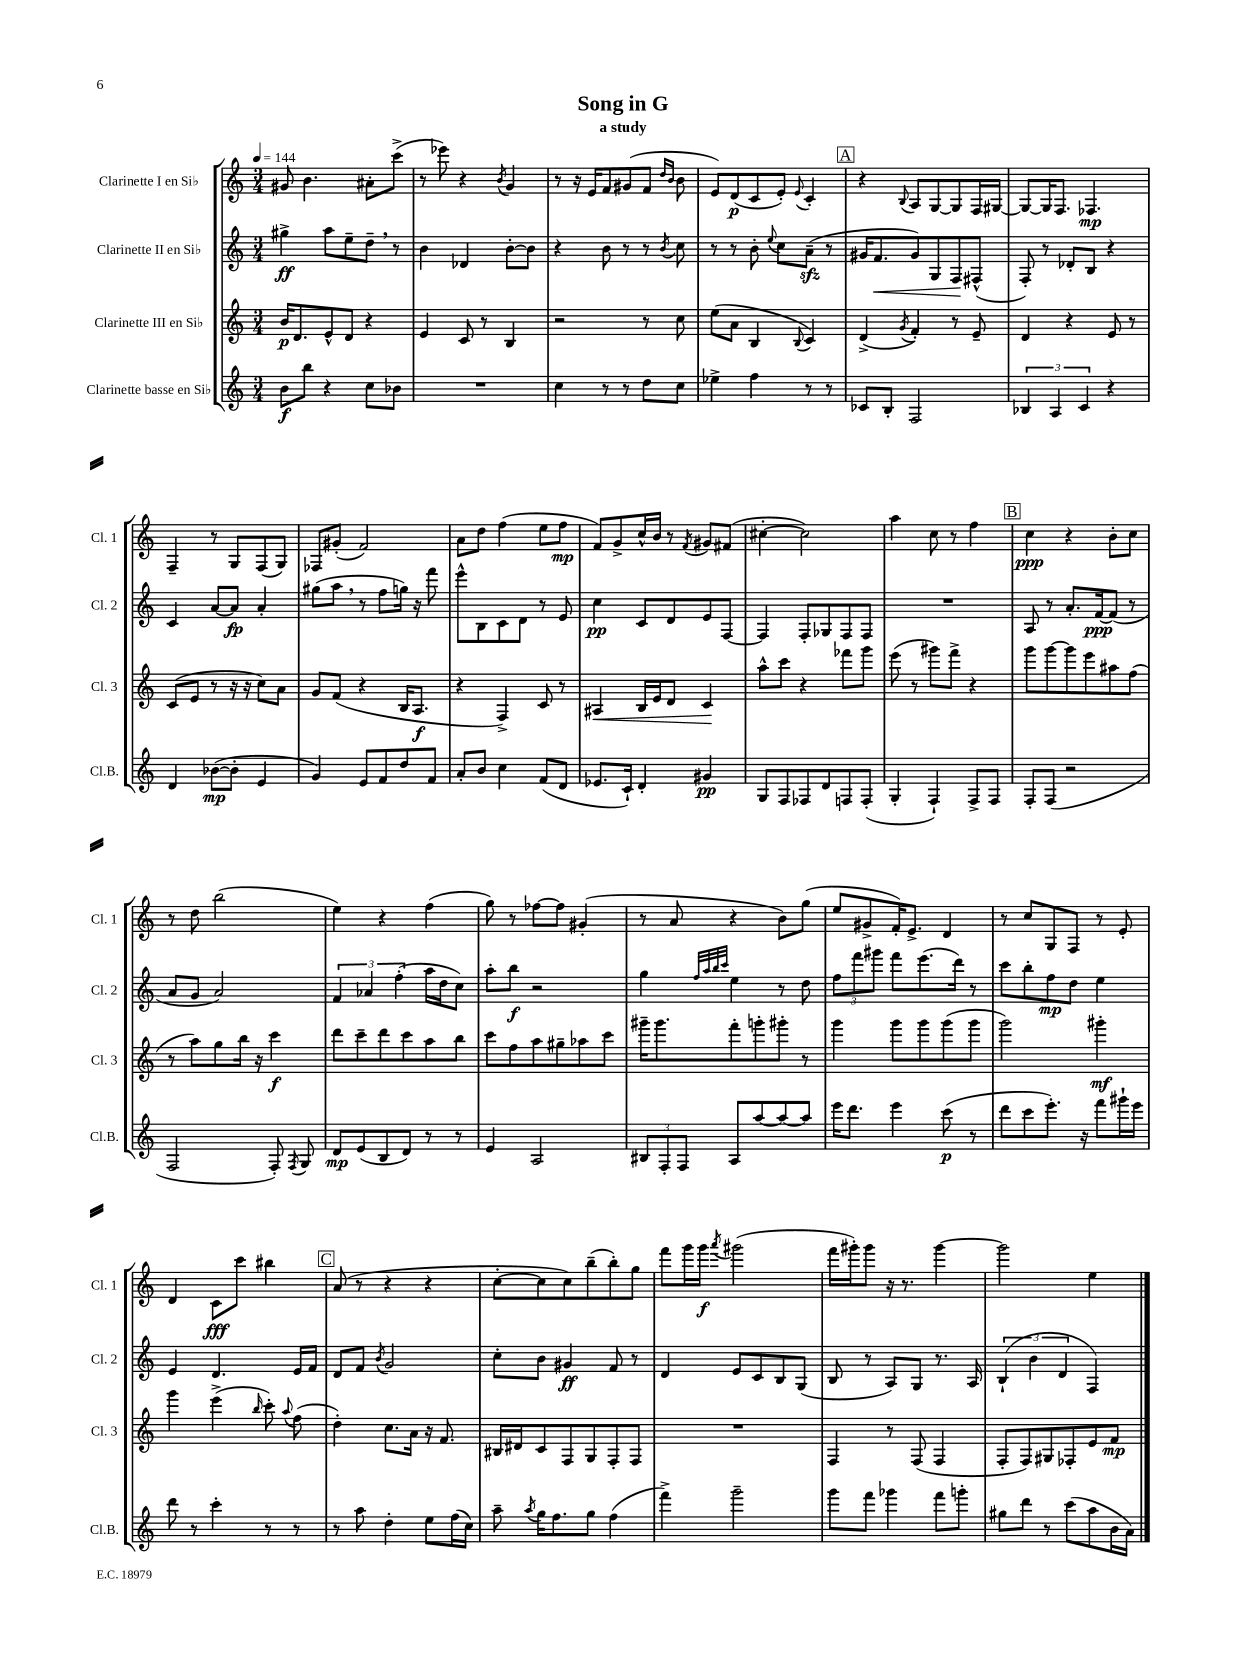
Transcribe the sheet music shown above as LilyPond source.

\header { title = "Song in G" subtitle = "a study" }
<<
\new StaffGroup <<
\new Staff = "s0" \with { instrumentName = "Clarinette I en Sib" shortInstrumentName = "Cl. 1" } {
    \clef treble \key c \major \numericTimeSignature \time 3/4 \tempo 4 = 144
    \autoBeamOff gis'8 b'4. ais'8[-. c'''8]->( |
    r8 ees'''8) r4 \acciaccatura { b'8 } g'4 |
    r8 r16 e'16[ f'8 gis'8( f'8] \grace { d''16[ b'16] } b'8 |
    e'8[) d'8\p( c'8 e'8]-.) \appoggiatura { e'8 } c'4-. |
    \mark \markup { \box "A" } r4 \appoggiatura { b8 } a8[ g8~ g8 f16 gis16]~ |
    gis8[~ gis16 f8.] fes4.\mp |
    f4-- r8 g8[ f8( g8]) |
    fes8[ gis'8]-.( f'2) |
    a'8[ d''8] f''4( e''8[ f''8]\mp |
    f'8[) g'8-> c''16-^ b'16] r8 \acciaccatura { f'8 } gis'8[ fis'8]( |
    cis''4~-. cis''2) |
    a''4 c''8 r8 f''4 |
    \mark \markup { \box "B" } c''4\ppp r4 b'8[-. c''8] |
    r8 d''8 b''2( |
    e''4) r4 f''4( |
    g''8) r8 fes''8[~ fes''8] gis'4-.( |
    r8 a'8 r4 b'8[) g''8]( |
    e''8[ gis'8-> f'16-.) e'8.]-> d'4 |
    r8 c''8[ g8 f8] r8 e'8-. |
    d'4 c'8[\fff c'''8] bis''4 |
    \mark \markup { \box "C" } a'8( r8 r4 r4 |
    c''8[~-. c''8 c''8) b''8--( b''8-.) g''8] |
    f'''8[ g'''16 g'''16]\f \acciaccatura { a'''8 } gis'''2( |
    f'''16[ gis'''16-.) gis'''8] r16 r8. gis'''4~ |
    gis'''2 e''4 \bar "|." |
}
\new Staff = "s1" \with { instrumentName = "Clarinette II en Sib" shortInstrumentName = "Cl. 2" } {
    \clef treble \key c \major \numericTimeSignature \time 3/4
    \autoBeamOff gis''4->\ff a''8[ e''8-- d''8]-- \breathe r8 |
    b'4 des'4 b'8[~-. b'8] |
    r4 b'8 r8 r8 \acciaccatura { b'8 } c''8 |
    r8 r8 b'8-. \appoggiatura { e''8 } c''8[ a'8]--\sfz( r8 |
    \mark \markup { \box "A" } gis'16[ f'8.\< gis'8) g8 f8\! fis8]-^( |
    f8-.) r8 des'8[-. b8] r4 |
    c'4 a'8[~ a'8]\fp a'4-. |
    gis''8[( a''8] \breathe r8 f''8[ g''16]) r16 f'''8 |
    e'''8[-^ b8 c'8 d'8] r8 e'8 |
    c''4\pp c'8[ d'8 e'8 f8]~ |
    f4 f8[-. ges8 f8 f8] |
    R2. |
    \mark \markup { \box "B" } a8 r8 a'8.[-. f'16~\ppp f'8]( r8 |
    a'8[ g'8] a'2) |
    \tuplet 3/2 { f'4 aes'4 f''4-.( } a''16[ d''16 c''8]) |
    a''8[-. b''8]\f r2 |
    g''4 \grace { f''32[ a''32 b''32 c'''32] } e''4 r8 d''8 |
    \tuplet 3/2 { f''8[ f'''8 gis'''8] } f'''8[ e'''8.( d'''16]) r8 |
    c'''8[ b''8-. f''8\mp d''8] e''4 |
    e'4 d'4. e'16[ f'16] |
    \mark \markup { \box "C" } d'8[ f'8] \acciaccatura { b'8 } g'2 |
    c''8[-. b'8] gis'4\ff f'8 r8 |
    d'4 e'8[ c'8 b8 g8]( |
    b8 r8 a8[) g8] r8. a16 |
    \tuplet 3/2 { b4-!( b'4 d'4 } f4) \bar "|." |
}
\new Staff = "s2" \with { instrumentName = "Clarinette III en Sib" shortInstrumentName = "Cl. 3" } {
    \clef treble \key c \major \numericTimeSignature \time 3/4
    \autoBeamOff b'16[\p d'8. e'8-^ d'8] r4 |
    e'4 c'8 r8 b4 |
    r2 r8 c''8 |
    e''8[( a'8] b4 \appoggiatura { b8 } c'4) |
    \mark \markup { \box "A" } d'4->( \acciaccatura { g'8 } f'4-.) r8 e'8-- |
    d'4 r4 e'8 r8 |
    c'8[( e'8] r8 r16 r16 c''8[) a'8] |
    g'8[ f'8]( r4 b16[ a8.]\f |
    r4 f4->) c'8 r8 |
    ais4\< b16[ e'16 d'8] c'4\! |
    a''8[-^ c'''8] r4 fes'''8[ g'''8] |
    e'''8( r8 gis'''8[) f'''8]-> r4 |
    \mark \markup { \box "B" } g'''8[ g'''8~ g'''8 e'''8 ais''8 f''8]( |
    r8 a''8[) g''8 b''16] r16 c'''4\f |
    d'''8[ c'''8-- d'''8 c'''8 a''8 b''8] |
    c'''8[ f''8 a''8 gis''8-- aes''8 c'''8] |
    gis'''16[-- gis'''8. f'''8-. g'''8-. gis'''8]-. r8 |
    g'''4 g'''8[ g'''8 g'''8( g'''8] |
    g'''2) gis'''4-.\mf |
    g'''4 e'''4->( \grace { b''16 } c'''8-.) \appoggiatura { a''8 } f''8( |
    \mark \markup { \box "C" } d''4-.) c''8.[ a'16] r16 f'8. |
    bis16[ dis'16 c'8 f8 g8 f8-. f8] |
    R2. |
    f4 r8 f8( f4 |
    f8[-. f8) gis8 fes8-. e'8 f'8]\mp \bar "|." |
}
\new Staff = "s3" \with { instrumentName = "Clarinette basse en Sib" shortInstrumentName = "Cl.B." } {
    \clef treble \key c \major \numericTimeSignature \time 3/4
    \autoBeamOff b'8[\f b''8] r4 c''8[ bes'8] |
    R2. |
    c''4 r8 r8 d''8[ c''8] |
    ees''4-> f''4 r8 r8 |
    \mark \markup { \box "A" } ces'8[ b8]-. f2 |
    \tuplet 3/2 { bes4 a4 c'4 } r4 |
    d'4 bes'8[~\mp( bes'8]-. e'4 |
    g'4) e'8[ f'8 d''8 f'8] |
    a'8[-. b'8] c''4 f'8[( d'8] |
    ees'8.[ c'16]-!) d'4-. gis'4\pp |
    g8[ f8 fes8 d'8 f8 f8]-.( |
    g4-. f4-!) f8[-> f8] |
    \mark \markup { \box "B" } f8[-. f8]( r2 |
    f2 f8-.) \acciaccatura { f8 } g8 |
    d'8[\mp e'8( b8 d'8]) r8 r8 |
    e'4 a2 |
    \tuplet 3/2 { bis8[ f8-. f8] } a8[ a''8~ a''8~ a''8] |
    e'''16[ d'''8.] e'''4 c'''8\p( r8 |
    d'''8[ c'''8 e'''8.]-.) r16 f'''8[ gis'''16-! e'''16] |
    d'''8 r8 c'''4-. r8 r8 |
    \mark \markup { \box "C" } r8 a''8 d''4-. e''8[ f''16( c''16]) |
    a''8-- \acciaccatura { a''8 } g''16[ f''8. g''8] f''4( |
    f'''4->) g'''2-- |
    g'''8[ f'''8] ges'''4 f'''8[ g'''8]-. |
    gis''8[ d'''8] r8 c'''8[( a''8 b'16 a'16]) \bar "|." |
}
>>
>>
\layout { \context { \Score \remove "Bar_number_engraver" } }
